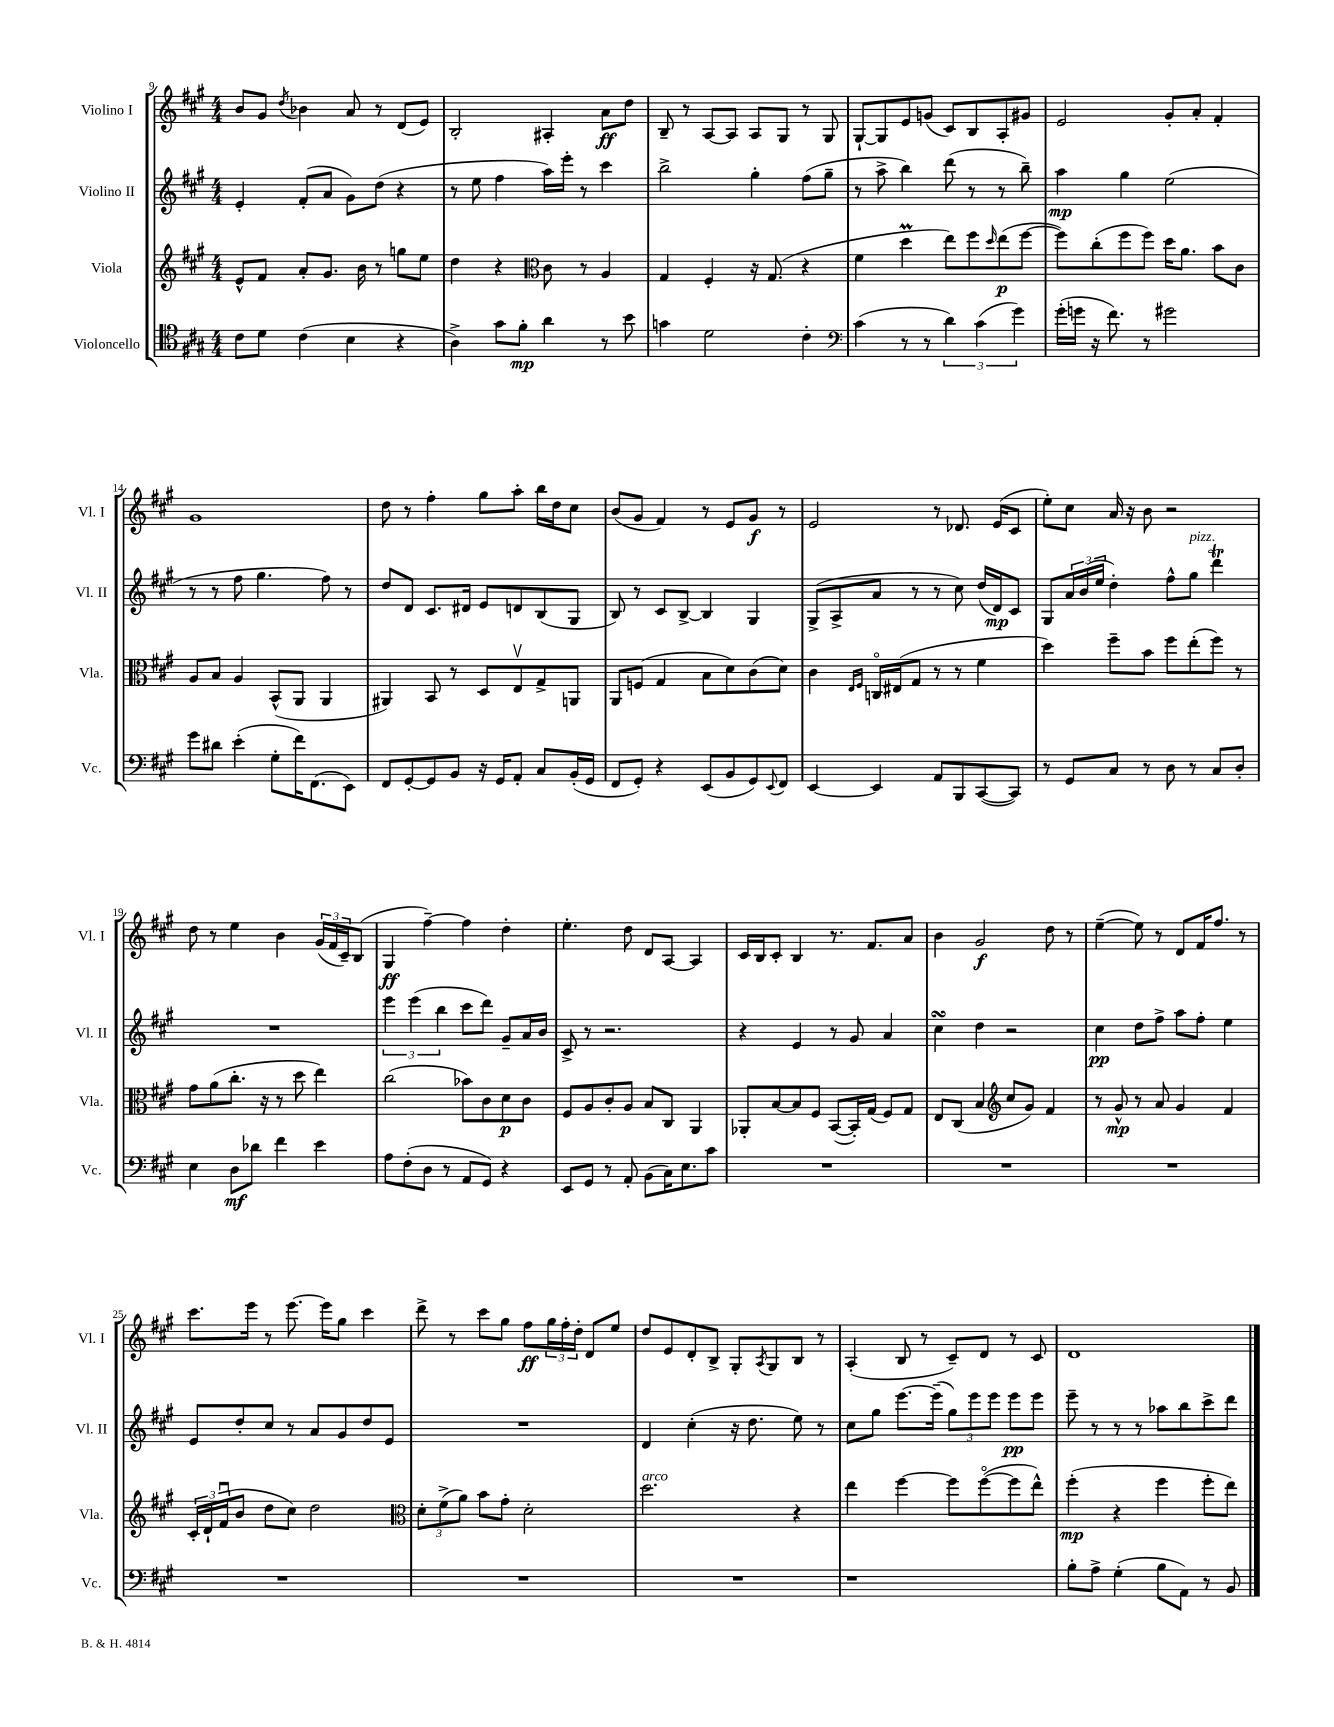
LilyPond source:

<<
\new StaffGroup <<
\new Staff = "s0" \with { instrumentName = "Violino I" shortInstrumentName = "Vl. I" } {
    \clef treble \key a \major \numericTimeSignature \time 4/4
    b'8 gis'8 \acciaccatura { d''8 } bes'4 a'8 r8 d'8( e'8) |
    b2-. ais4-. a'8\ff d''8 |
    b8-- r8 a8~ a8 a8 gis8 r8 gis8 |
    gis8~-! gis8 e'8 g'8( cis'8) b8 a8-. gis'8 |
    e'2 gis'8-. a'8-. fis'4-. |
    gis'1 |
    d''8 r8 fis''4-. gis''8 a''8-. b''16 d''16 cis''8 |
    b'8( gis'8 fis'4) r8 e'8 gis'8\f r8 |
    e'2 r8 des'8. e'16( cis'8 |
    e''8-.) cis''8 a'16 r16 b'8 r2 |
    d''8 r8 e''4 b'4 \tuplet 3/2 { gis'16( fis'16 cis'16--) } b8( |
    gis4\ff fis''4~--) fis''4 d''4-. |
    e''4.-. d''8 d'8 a8~ a4 |
    cis'16 b16 cis'8-. b4 r8. fis'8. a'8 |
    b'4 gis'2\f d''8 r8 |
    e''4~--( e''8) r8 d'8 fis'16 fis''8. r8 |
    cis'''8. e'''16 r8 e'''8.~ e'''16 gis''8 cis'''4 |
    d'''8-> r8 cis'''8 gis''8 fis''8\ff \tuplet 3/2 { gis''16 fis''16-. d''16-. } d'8 e''8 |
    d''8 e'8 d'8-. b8-> gis8-. \acciaccatura { a8 } gis8 b8 r8 |
    a4-.( b8 r8 cis'8--) d'8 r8 cis'8 |
    d'1 \bar "|." |
}
\new Staff = "s1" \with { instrumentName = "Violino II" shortInstrumentName = "Vl. II" } {
    \clef treble \key a \major \numericTimeSignature \time 4/4
    e'4-. fis'8-.( a'8 gis'8) d''8( r4 |
    r8 e''8 fis''4 a''16) e'''16-. r8 cis'''4 |
    b''2-> gis''4-. fis''8( gis''8-- |
    r8 a''8-> b''4) d'''8( r8 r8 b''8--) |
    a''4\mp gis''4 e''2( |
    r8 r8 fis''8 gis''4. fis''8) r8 |
    d''8 d'8 cis'8. dis'16 e'8 d'8 b8( gis8 |
    b8) r8 cis'8 b8~-> b4 gis4 |
    gis8->( a8-> a'8 r8 r8 cis''8) d''16( d'16\mp) cis'8 |
    gis8 \tuplet 3/2 { a'16 b'16( e''16 } d''4-.) fis''8-^ gis''8^\markup { \italic "pizz." } d'''4\trill |
    R1 |
    \tuplet 3/2 { e'''4 e'''4( b''4 } cis'''8 d'''8) gis'8-- a'16 b'16 |
    cis'8-> r8 r2. |
    r4 e'4 r8 gis'8 a'4 |
    cis''4\turn d''4 r2 |
    cis''4\pp d''8 fis''8-> a''8 fis''8-. e''4 |
    e'8 d''8-. cis''8 r8 a'8 gis'8 d''8 e'8 |
    R1 |
    d'4 cis''4-.( r16 d''8. e''8) r8 |
    cis''8 gis''8 e'''8.~ e'''16--( \tuplet 3/2 { gis''8) e'''8 e'''8 } e'''8\pp e'''8 |
    e'''8-- r8 r8 r8 aes''8 b''8 cis'''8-> d'''8 \bar "|." |
}
\new Staff = "s2" \with { instrumentName = "Viola" shortInstrumentName = "Vla." } {
    \clef treble \key a \major \numericTimeSignature \time 4/4
    e'8-^ fis'8 a'8-. gis'8. b'16 r8 g''8 e''8 |
    d''4 r4 \clef alto cis'8 r8 a4 |
    gis4 fis4-. r16 gis8.( r4 |
    fis'4 d''4\prall e''8) fis''8 \grace { d''16 } e''8\p( fis''8~ |
    fis''8) cis''8-.( fis''8 fis''8) d''16 a'8. b'8 cis'8 |
    a8 b8 a4 b,8-^( a,8 a,4 |
    ais,4) b,8 r8 d8 e8\upbow gis8-> a,8 |
    a,8 f8( gis4 b8 d'8) cis'8( d'8) |
    cis'4 \grace { e16 fis16 } c16\flageolet eis16( gis8 r8 r8 fis'4 |
    d''4) fis''8-- b'8 fis''8 e''8-.( fis''8) r8 |
    gis'8 a'8( cis''8.-. r16 r8 d''8 e''4) |
    cis''2( bes'8) cis'8 d'8\p cis'8 |
    fis8 a8 cis'8-. a8 b8 cis8 a,4 |
    aes,8-. b8~ b8 fis8 b,8~( b,16-.) gis16( fis8) gis8 |
    e8 cis8( b4 \clef treble cis''8 gis'8) fis'4 |
    r8 gis'8-^\mp r8 a'8 gis'4 fis'4 |
    \tuplet 3/2 { cis'16-. d'16-! fis'16\downbow( } b'8 d''8 cis''8) d''2 |
    \clef alto \tuplet 3/2 { d'8-. fis'8->( a'8) } b'8 gis'8-. d'2-. |
    d''2.^\markup { \italic "arco" } r4 |
    e''4 fis''4~ fis''8 fis''8~\flageolet( fis''8 e''8-^) |
    fis''4-.\mp( r4 fis''4 fis''8-. e''8) \bar "|." |
}
\new Staff = "s3" \with { instrumentName = "Violoncello" shortInstrumentName = "Vc." } {
    \clef tenor \key a \major \numericTimeSignature \time 4/4
    cis'8 d'8 cis'4( b4 r4 |
    a4->) gis'8 fis'8-.\mp a'4 r8 b'8 |
    g'4 d'2 cis'4-. |
    \clef bass cis'4( r8 r8 \tuplet 3/2 { d'4) cis'4( gis'4) } |
    gis'16-.( g'16 r16 fis'8.) r8 gis'2 |
    gis'8 dis'8 e'4-.( gis8-. fis'16) fis,8.( e,8) |
    fis,8 gis,8~-. gis,8 b,8 r16 gis,16 a,8-. cis8 b,16-.( gis,16 |
    fis,8 gis,8-.) r4 e,8( b,8 gis,8) \appoggiatura { e,8 } fis,8 |
    e,4~ e,4 a,8 b,,8 cis,8~( cis,8) |
    r8 gis,8 cis8 r8 d8 r8 cis8 d8-. |
    e4 d8\mf des'8 fis'4 e'4 |
    a8 fis8-.( d8 r8 a,8 gis,8) r4 |
    e,8 gis,8 r8 a,8-. b,8( cis16) e8. cis'8 |
    R1 |
    R1 |
    R1 |
    R1 |
    R1 |
    R1 |
    r1 |
    b8-. a8-> gis4-.( b8 a,8) r8 b,8 \bar "|." |
}
>>
>>
\layout { \context { \Score currentBarNumber = #9 } }
